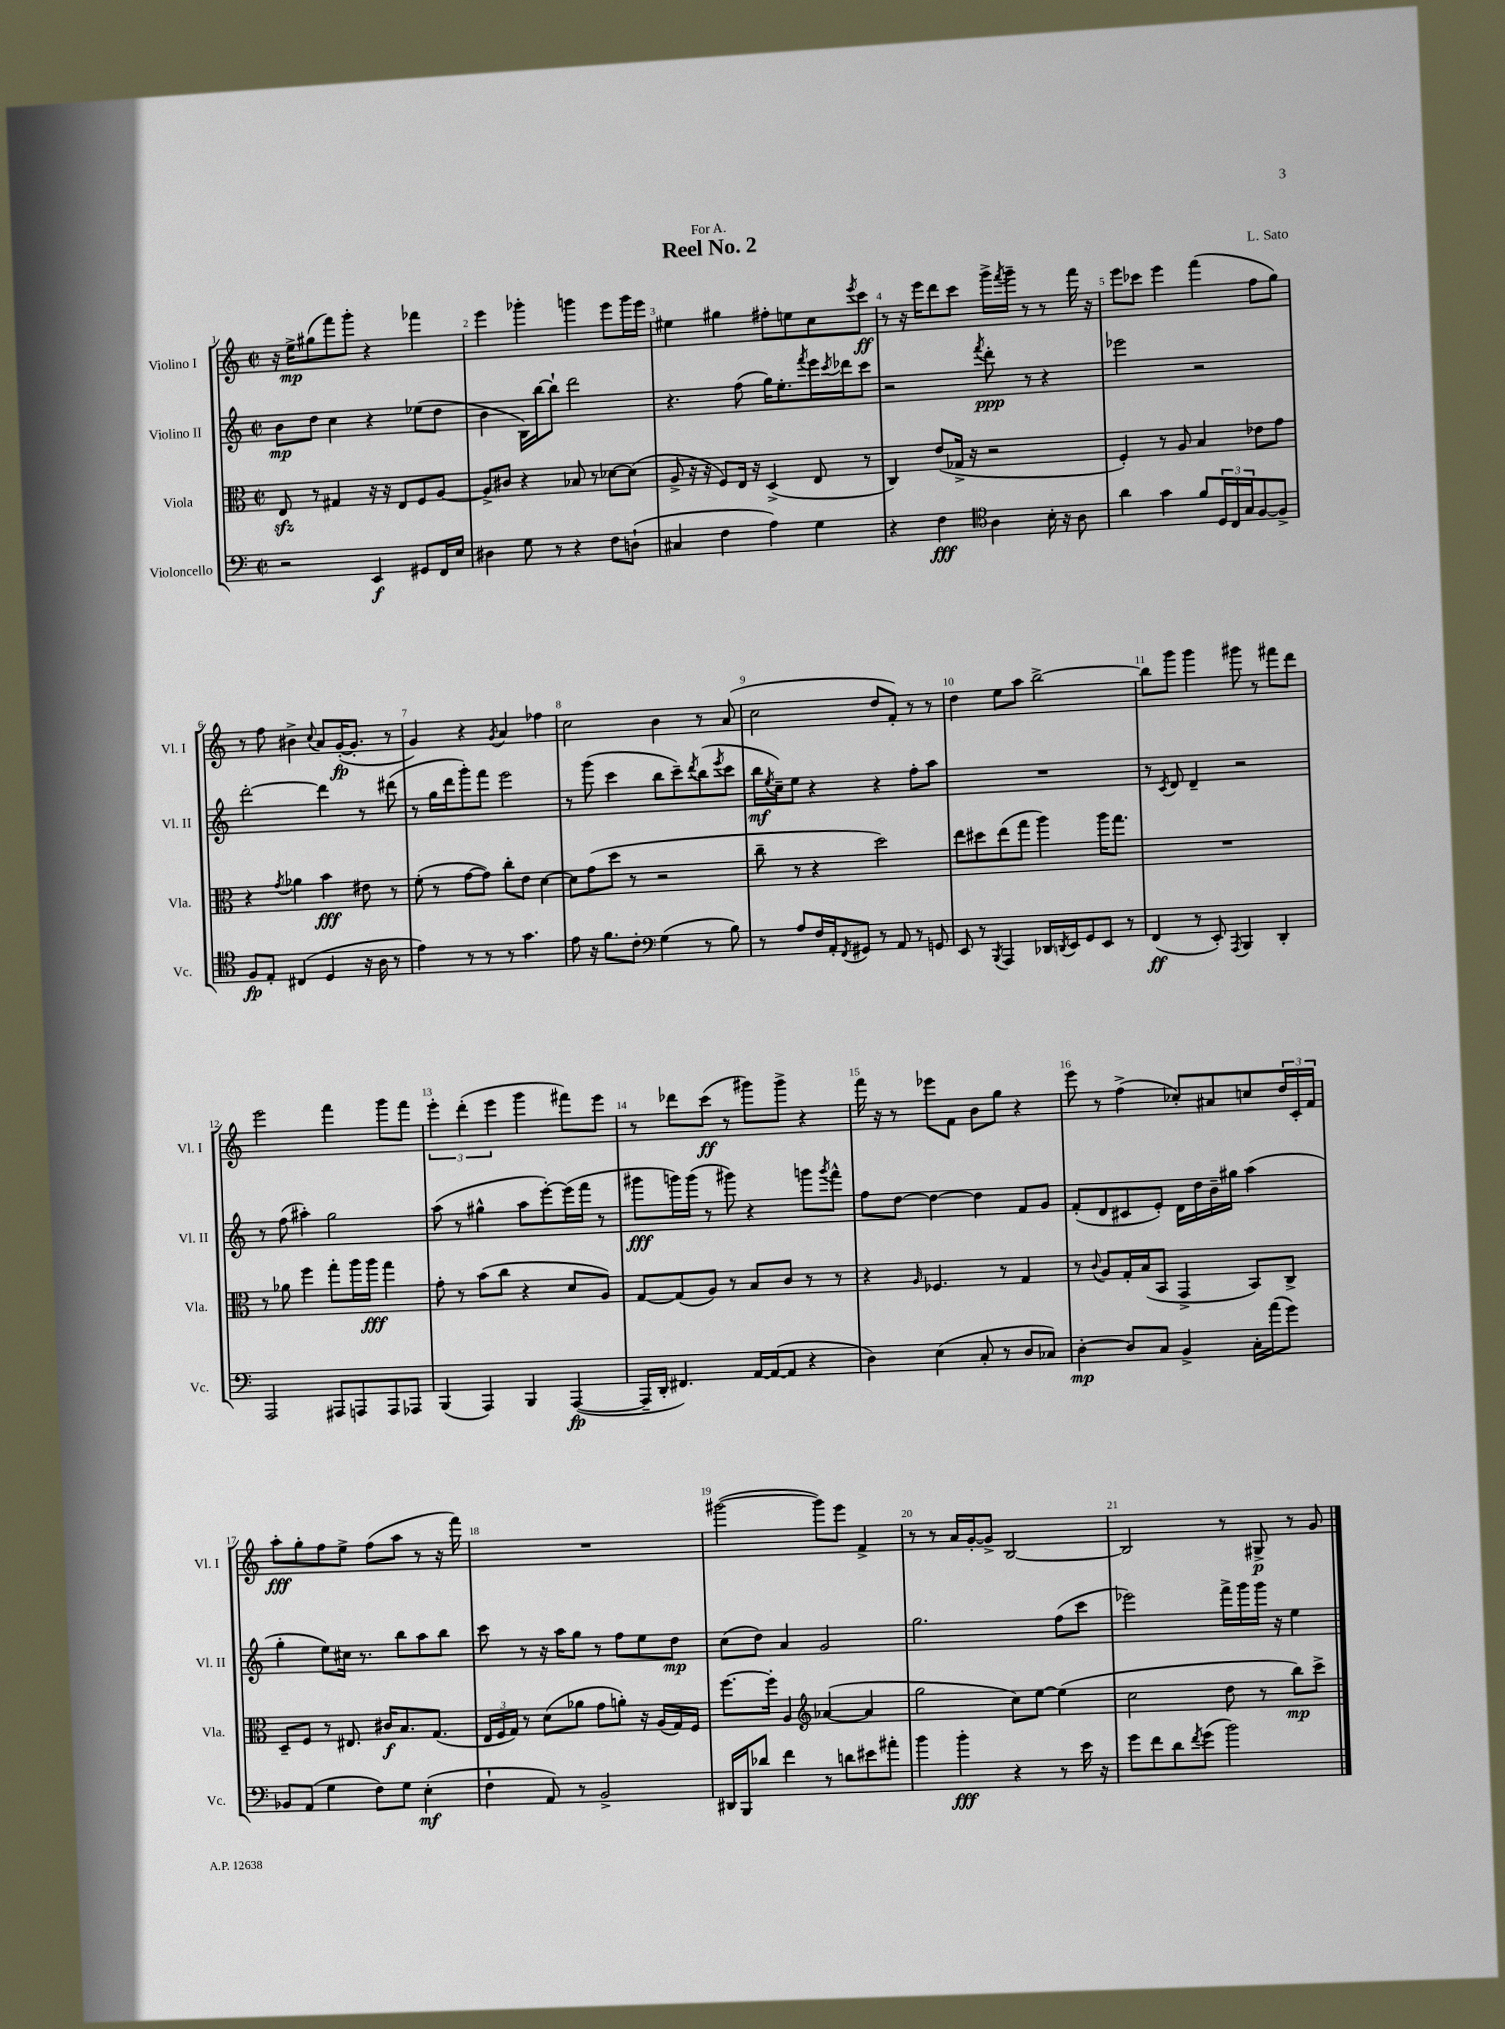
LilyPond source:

\header { title = "Reel No. 2" composer = "L. Sato" dedication = "For A." }
<<
\new StaffGroup <<
\new Staff = "s0" \with { instrumentName = "Violino I" shortInstrumentName = "Vl. I" } {
    \clef treble \key c \major \defaultTimeSignature \time 2/2
    r16 e''16->\mp gis''8( f'''8) g'''8-. r4 fes'''4 |
    e'''4 ges'''4-. g'''4 e'''8 g'''16 e'''16 |
    eis''4 gis''4 fis''8-. e''8 c''8 \acciaccatura { e'''8 } c'''8\ff |
    r8 r16 e'''16 d'''8 c'''8 g'''16-> \acciaccatura { f'''8 } g'''16-- r8 r8 f'''16 r16 |
    e'''8 ces'''8 e'''4 f'''4( f''8 g''8) |
    r8 f''8 bis'4-> \appoggiatura { c''8 } a'8 g'16~-.\fp( g'8.-. r8 |
    g'4) r4 \acciaccatura { g'8 } a'4 fes''4 |
    c''2 b'4 r8 a'8( |
    c''2 d''8 f'8-.) r8 r8 |
    d''4 e''8 a''8 b''2~-> |
    b''8 g'''8 g'''4 gis'''8 r8 fis'''8 d'''8 |
    e'''2 f'''4 g'''8 f'''8 |
    \tuplet 3/2 { e'''4-. d'''4-.( e'''4 } g'''4 fis'''8) e'''8 |
    r8 des'''8 c'''8\ff( r8 gis'''8) gis'''8-> r4 |
    f'''16 r16 r8 ees'''8 f'8 b'8 g''8 r4 |
    e'''8 r8 f''4->( ces''8-.) ais'8 c''8 \tuplet 3/2 { d''16 c'16-. f'16 } |
    a''8-.\fff g''8-. f''8 e''8-> f''8( a''8 r8 r16 f'''16) |
    R1 |
    gis'''2~( gis'''8) e'''8 f'4-> |
    r8 r8 a'16 g'16~-. g'8-> b2~ |
    b2 r8 gis8->\p r8 g'8 \bar "|." |
}
\new Staff = "s1" \with { instrumentName = "Violino II" shortInstrumentName = "Vl. II" } {
    \clef treble \key c \major \defaultTimeSignature \time 2/2
    b'8\mp d''8 c''4 r4 ees''8( d''8 |
    b'4 b16) b''16~ b''8-! d'''2 |
    r4. f''8( g''16) e''8.-. \acciaccatura { f'''8 } e'''16 \acciaccatura { c'''8 } des'''16 c'''8 |
    r2 \acciaccatura { f'''8 } d'''8-.\ppp r8 r4 |
    ees'''2 r2 |
    d'''2~-. d'''4 r8 dis'''8( |
    r8 g''16 d'''16 g'''8-.) f'''8 e'''2 |
    r8 g'''8( c'''4 b''8 c'''8--) \acciaccatura { d'''8 } b''8( \acciaccatura { e'''8 } c'''8 |
    b''16\mf \acciaccatura { e''8 } c''16--) e''8 r4 r4 f''8-. a''8 |
    R1 |
    r8 \acciaccatura { c'8 } d'8 d'4-- r2 |
    r8 f''8( ais''4-.) g''2 |
    a''8( r8 gis''4-^ a''8 e'''8~-.) e'''16( f'''16 r8 |
    gis'''8\fff g'''16) g'''16( r8 gis'''8) r4 g'''8 \acciaccatura { g'''8 } f'''8-^ |
    f''8 d''8~ d''4~ d''4 f'8 g'8 |
    f'8-.( d'8 cis'8 e'8-.) d'16 d''16 b'16-- gis''16 a''4( |
    g''4-. e''8) cis''16 r8. b''8 a''8 b''8 |
    c'''8 r8 r16 a''16 g''8 r8 f''8 e''8 d''8\mp |
    c''8( d''8) a'4 g'2 |
    g''2. f''8( c'''8 |
    ees'''2) f'''16-> g'''16 g'''16 r16 e''4 \bar "|." |
}
\new Staff = "s2" \with { instrumentName = "Viola" shortInstrumentName = "Vla." } {
    \clef alto \key c \major \defaultTimeSignature \time 2/2
    e8\sfz r8 gis4 r16 r16 e8 f8 a8~ |
    a8-> cis'8 r4 bes8 r8 des'8~ des'8( |
    a8-> r16 r16 f8) e16 r16 d4->( e8 r8 |
    c4) e'8( ges16-> r16 r2 |
    f4-.) r8 a8 b4 ees'8 g'8 |
    r4 \acciaccatura { g'8 } aes'4 b'4\fff eis'8 r8 |
    f'8-.( r8 g'8~ g'8) c''8-. e'8 d'4~ |
    d'8 g'8( d''8 r8 r2 |
    c''8-- r8 r4 d''2) |
    e''8 dis''8 e''8( g''8 a''4) a''16 g''8. |
    R1 |
    r8 aes'8 f''4 g''8-. a''16 a''16\fff g''4 |
    g'8-. r8 b'8( c''8 r4 d'8 a8) |
    g8~ g8( a8) r8 b8 c'8 r8 r8 |
    r4 \grace { a16 } fes4. r8 g4 |
    r8 \appoggiatura { c'8 } a8 g16-. b16( b,8 g,4-> b,8) c8-> |
    d8-- f8 r8 eis8. cis'16\f b8. g8.( |
    \tuplet 3/2 { e16 f16 g16) } r8 d'8( aes'8 g'8 a'8-.) r16 a16( g16) f16 |
    f''8.~ f''16-. a4 \clef treble aes'4~( aes'4 |
    g''2 c''8) e''8~ e''4( |
    c''2 d''8 r8 b''8\mp) c'''8-> \bar "|." |
}
\new Staff = "s3" \with { instrumentName = "Violoncello" shortInstrumentName = "Vc." } {
    \clef bass \key c \major \defaultTimeSignature \time 2/2
    r2 e,4\f gis,8 f,16 e16 |
    dis4 g8 r8 r4 f8 d8-!( |
    cis4 f4 a4) g4 |
    r4 f4\fff \clef tenor a4 b16-. r16 a8 |
    a'4 g'4 f'8 \tuplet 3/2 { d16 c16 g16 } f8~ f8-> |
    f8\fp e8-. cis4( d4 r16 a16 r8 |
    e'4) r8 r8 r8 g'4. |
    e'8 r16 f'8. c'8-. \clef bass g4( r8 b8) |
    r8 a8 f16 a,16-. \acciaccatura { f,8 } gis,8 r8 a,8 r8 g,8 |
    e,8 r8 \acciaccatura { b,,8 } a,,4 des,16 \acciaccatura { d,8 } e,16 g,8 e,8 r8 |
    f,4\ff( r8 e,8-.) \acciaccatura { a,,8 } b,,4 d,4-. |
    a,,2 ais,,8 a,,8 a,,8 aes,,8 |
    b,,4( a,,4) b,,4 a,,4~\fp( |
    a,,16-- d,16-. fis,4.) a,16~ a,16~( a,8 r4 |
    d4) e4( c8-. r8 d8 ces8) |
    d4~-.\mp d8 c8 b,4-> c16-. a'16( g'8) |
    bes,8 a,8( g4 f8) g8 e4-.\mf( |
    f4-! a,8) r8 b,2-> |
    dis,16 b,,16 des'8 f'4 r8 d'8 eis'8 ais'8-. |
    b'4 b'4-.\fff r4 r8 e'16 r16 |
    g'8 f'8 d'8 \acciaccatura { f'8 } g'8( b'2) \bar "|." |
}
>>
>>
\layout { \context { \Score \override BarNumber.break-visibility = ##(#f #t #t) barNumberVisibility = #all-bar-numbers-visible } }
